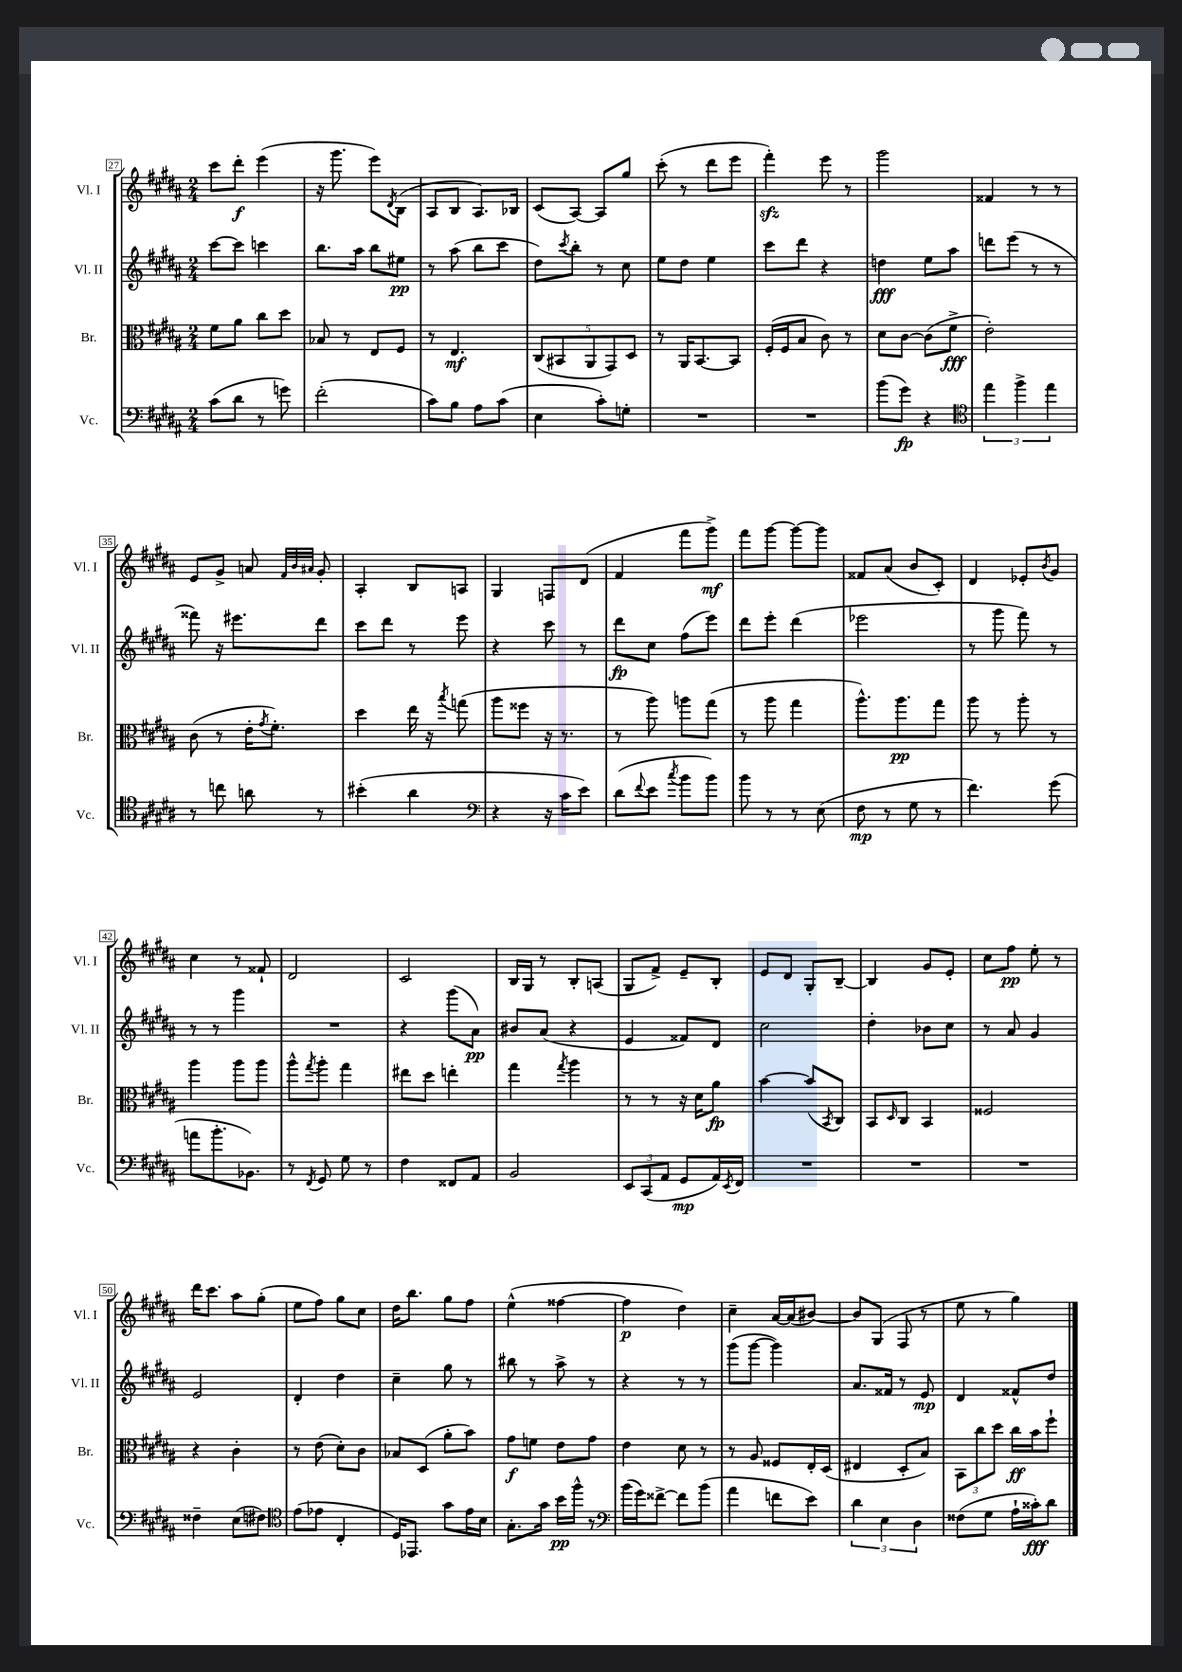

**kern	**dynam	**kern	**dynam	**kern	**dynam	**kern	**dynam
*part4	*part4	*part3	*part3	*part2	*part2	*part1	*part1
*staff4	*staff4	*staff3	*staff3	*staff2	*staff2	*staff1	*staff1
*I"Vc.	*	*I"Br.	*	*I"Vl. II	*	*I"Vl. I	*
*I'Vc.	*	*I'Br.	*	*I'Vl. II	*	*I'Vl. I	*
*clefF4	*	*clefC3	*	*clefG2	*	*clefG2	*
*k[f#c#g#d#a#]	*	*k[f#c#g#d#a#]	*	*k[f#c#g#d#a#]	*	*k[f#c#g#d#a#]	*
*M2/4	*	*M2/4	*	*M2/4	*	*M2/4	*
=27	=27	=27	=27	=27	=27	=27	=27
(8c#\L	.	8f#\L	.	[8ccc#\L	.	8ccc#\L	.
8d#\J	.	8a#\J	.	8ccc#\J]	.	8ddd#'\J	f
8r	.	8cc#\L	.	4cccn\	.	(4eee\	.
8gn\)	.	8dd#\J	.	.	.	.	.
=28	=28	=28	=28	=28	=28	=28	=28
(2f#'\	.	8B-X/	.	8.bb\L	.	16r	.
.	.	.	.	.	.	8.ggg#\	.
.	.	8r	.	.	.	.	.
.	.	.	.	16aa#\Jk	.	.	.
.	.	8E/L	.	8bb\L	.	8eee\L)	.
.	.	.	.	.	.	8qd#/	.
.	.	8F#/J	.	8ee#X\J	pp	(8B\J	.
=29	=29	=29	=29	=29	=29	=29	=29
8c#\L)	.	8r	.	8r	.	8A#/L	.
8B\J	.	4.E/	mf	(8aa#\	.	8B/J	.
8A#\L	.	.	.	8bb\L	.	8.A#/L)	.
(8c#\J	.	.	.	8ccc#\J	.	.	.
.	.	.	.	.	.	16B-X/Jk	.
=30	=30	=30	=30	=30	=30	=30	=30
4E\	.	(10C#/L	.	8dd#\L)	.	(8c#/L	.
.	.	10BB#X/	.	.	.	.	.
.	.	.	.	8qccc#/	.	.	.
.	.	.	.	8bb'\J	.	[8A#/J)	.
.	.	10AA#/	.	.	.	.	.
8c#'\L)	.	.	.	8r	.	8A#/L]	.
.	.	10GG#/)	.	.	.	.	.
8Gn'\J	.	.	.	8cc#\	.	8gg#/J	.
.	.	10D#/J	.	.	.	.	.
=31	=31	=31	=31	=31	=31	=31	=31
2r	.	8r	.	8ee\L	.	(8ccc#'\	.
.	.	16AA#/KL	.	8dd#\J	.	8r	.
.	.	[8.BB/	.	.	.	.	.
.	.	.	.	4ee\	.	8ddd#\L	.
.	.	8BB/J]	.	.	.	8eee\J	.
=32	=32	=32	=32	=32	=32	=32	=32
2r	.	(16F#'/LL	.	8ccc#\L	.	4fff#zz'\)	.
.	.	16F#/J	.	.	.	.	.
.	.	8B/J	.	8ddd#\J	.	.	.
.	.	8c#\)	.	4r	.	8eee\	.
.	.	8r	.	.	.	8r	.
=33	=33	=33	=33	=33	=33	=33	=33
(8b\L	.	8d#\L	.	4ddn\	fff	2ggg#\	.
8g#\J)	fp	[8c#\J	.	.	.	.	.
4r	.	(8c#\L]	.	8ee\L	.	.	.
.	.	8f#^\J	fff	8aa#\J	.	.	.
=34	=34	=34	=34	=34	=34	=34	=34
*clefC4	*	*	*	*	*	*	*
6ee\	.	2e'\)	.	8dddn\L	.	4f##X/	.
.	.	.	.	(8eee\J	.	.	.
6ff#^\	.	.	.	.	.	.	.
.	.	.	.	8r	.	8r	.
6ee\	.	.	.	.	.	.	.
.	.	.	.	8r	.	8r	.
!!LO:LB:g=z
=35	=35	=35	=35	=35	=35	=35	=35
8r	.	(8c#\	.	8fff##X\)	.	8e/L	.
8ccn\	.	8r	.	16r	.	8g#^/J	.
.	.	.	.	8.eee#X\L	.	.	.
8an\	.	16e'\KL	.	.	.	8an/	.
.	.	8qg#/	.	.	.	.	.
.	.	8.f#'\J)	.	.	.	.	.
.	.	.	.	.	.	32qqf#/LLL	.
.	.	.	.	.	.	32qqb/	.
.	.	.	.	.	.	32qqa#X/JJJ	.
8r	.	.	.	8ddd#\J	.	8g#'/	.
=36	=36	=36	=36	=36	=36	=36	=36
(4b#X'\	.	4dd#\	.	8ccc#\L	.	4A#'/	.
.	.	.	.	8ddd#\J	.	.	.
4a#\	.	16ee\	.	8r	.	8B/L	.
.	.	16r	.	.	.	.	.
.	.	8qbb/	.	.	.	.	.
.	.	(8ggn\	.	8eee\	.	8An/J	.
=37	=37	=37	=37	=37	=37	=37	=37
*clefF4	*	*	*	*	*	*	*
4r	.	8aa#\L	.	4r	.	4G#/	.
.	.	8ff##X\J	.	.	.	.	.
16r	.	16r	.	8ccc#\	.	8Fn/L	.
16c#\KL	.	8.r	.	.	.	.	.
8e\J)	.	.	.	8r	.	(8d#/J	.
=38	=38	=38	=38	=38	=38	=38	=38
(8d#\L	.	8r	.	8ddd#\L	fp	4f#/	.
8qqf#/	.	.	.	.	.	.	.
8e\J	.	8aa#\)	.	8cc#\J	.	.	.
8qcc#/	.	.	.	.	.	.	.
8b\L	.	8aan\L	.	(8ff#\L	.	8fff#\L	.
8b\J)	.	(8gg#\J	.	8eee\J)	.	8ggg#^\J)	mf
=39	=39	=39	=39	=39	=39	=39	=39
8b\	.	8r	.	8ddd#\L	.	8fff#\L	.
8r	.	8aa#\	.	8eee'\J	.	[8ggg#\J	.
8r	.	4gg#\	.	(4ddd#\	.	8ggg#\L_	.
(8E\	.	.	.	.	.	8ggg#\J]	.
=40	=40	=40	=40	=40	=40	=40	=40
8F#\	mp	8.aa#^^\L)	.	2eee-X\	.	8f##X/L	.
8r	.	.	.	.	.	(8a#/J	.
.	.	8.aa#\	pp	.	.	.	.
8G#\	.	.	.	.	.	8b/L	.
8r	.	8gg#\J	.	.	.	8c#'/J)	.
=41	=41	=41	=41	=41	=41	=41	=41
4.f#\)	.	8aa#\	.	8r	.	4d#/	.
.	.	8r	.	8ggg#\	.	.	.
.	.	8aa#'\	.	8fff#\)	.	8e-X'/L	.
.	.	.	.	.	.	8qb/	.
(8g#\	.	8r	.	8r	.	8g#/J	.
!!LO:LB:g=z
=42	=42	=42	=42	=42	=42	=42	=42
8an\L	.	4aa#\	.	8r	.	4cc#\	.
8.b'\	.	.	.	8r	.	.	.
.	.	8aa#\L	.	4ggg#\	.	8r	.
8.BB-X\J)	.	.	.	.	.	.	.
.	.	8aa#\J	.	.	.	8f##X`/	.
=43	=43	=43	=43	=43	=43	=43	=43
8r	.	8aa#^^\L	.	2r	.	2d#/	.
8qFF#/	.	8qgg#/	.	.	.	.	.
8GG#/	.	8aa#'\J	.	.	.	.	.
8G#\	.	4gg#\	.	.	.	.	.
8r	.	.	.	.	.	.	.
=44	=44	=44	=44	=44	=44	=44	=44
4F#\	.	8ee#X\L	.	4r	.	2c#/	.
.	.	8dd#\J	.	.	.	.	.
8FF##X/L	.	4een'\	.	(8ggg#\L	.	.	.
8AA#/J	.	.	.	8a#\J)	pp	.	.
=45	=45	=45	=45	=45	=45	=45	=45
2BB/	.	4gg#\	.	8b#X/L	.	16B/LL	.
.	.	.	.	.	.	16G#/JJ	.
.	.	.	.	(8a#/J	.	8r	.
.	.	8qgg#/	.	.	.	.	.
.	.	4aa#\	.	4r	.	8B'/L	.
.	.	.	.	.	.	(8An/J	.
=46	=46	=46	=46	=46	=46	=46	=46
12EE/L	.	8r	.	4e/	.	8G#/L	.
(12CC#/	.	.	.	.	.	.	.
.	.	8r	.	.	.	8f#^/J)	.
12AA#/J	.	.	.	.	.	.	.
8GG#/L	mp	16r	.	8f##X/L)	.	8e~/L	.
.	.	16d#\KL	.	.	.	.	.
16AA#/L)	.	8a#\J	fp	8d#/J	.	8B'/J	.
8qEE/	.	.	.	.	.	.	.
16FF#/JJ	.	.	.	.	.	.	.
=47	=47	=47	=47	=47	=47	=47	=47
2r	.	[4b\	.	2cc#\	.	8e/L	.
.	.	.	.	.	.	8d#/J	.
.	.	(8b/L]	.	.	.	8G#'/L	.
.	.	8qBB/	.	.	.	.	.
.	.	8C#/J)	.	.	.	[8B~/J	.
=48	=48	=48	=48	=48	=48	=48	=48
2r	.	8BB/L	.	4dd#'\	.	4B/]	.
.	.	16qqD#/	.	.	.	.	.
.	.	8C#/J	.	.	.	.	.
.	.	4BB/	.	8b-X\L	.	8g#/L	.
.	.	.	.	8cc#\J	.	8e'/J	.
=49	=49	=49	=49	=49	=49	=49	=49
2r	.	2F##X/	.	8r	.	8cc#\L	.
.	.	.	.	8a#/	.	8ff#\J	pp
.	.	.	.	4g#/	.	8ee'\	.
.	.	.	.	.	.	8r	.
!!LO:LB:g=z
=50	=50	=50	=50	=50	=50	=50	=50
4F##X~\	.	4r	.	2e/	.	16ddd#\KL	.
.	.	.	.	.	.	8.ccc#\J	.
(8E\L	.	4c#'\	.	.	.	8aa#\L	.
8F#X\J)	.	.	.	.	.	(8gg#'\J	.
=51	=51	=51	=51	=51	=51	=51	=51
*clefC4	*	*	*	*	*	*	*
(8e\L	.	8r	.	4d#'/	.	8ee\L	.
8e-X\J	.	(8e\	.	.	.	8ff#\J)	.
4C#'/	.	8d#'\L)	.	4dd#\	.	8gg#\L	.
.	.	8c#\J	.	.	.	8cc#\J	.
=52	=52	=52	=52	=52	=52	=52	=52
16D#/KL)	.	8B-X/L	.	4cc#~\	.	16dd#\KL	.
8.EE-X/J	.	.	.	.	.	8.bb\J	.
.	.	(8D#/J	.	.	.	.	.
8g#\L	.	8a#'\L	.	8gg#\	.	8gg#\L	.
16e\L	.	8b\J)	.	8r	.	8ff#\J	.
16B\JJ	.	.	.	.	.	.	.
=53	=53	=53	=53	=53	=53	=53	=53
8.G#'\L	.	8g#\L	f	8bb#X\	.	(4ee^^\	.
.	.	8fn\J	.	8r	.	.	.
16g#\Jk	.	.	.	.	.	.	.
16b\LL	pp	8e\L	.	8aa#^\	.	[4ff##X\	.
16ff#^^\JJ	.	.	.	.	.	.	.
8r	.	8g#\J	.	8r	.	.	.
=54	=54	=54	=54	=54	=54	=54	=54
*clefF4	*	*	*	*	*	*	*
(16b\LL	.	4e\	.	4r	.	4ff##\]	p
16g#\J)	.	.	.	.	.	.	.
[8f##X^\J	.	.	.	.	.	.	.
8f##\L]	.	8d#\	.	8r	.	4dd#\)	.
(8b\J	.	8r	.	8r	.	.	.
=55	=55	=55	=55	=55	=55	=55	=55
4a#\	.	8r	.	(8ggg#\L	.	4cc#~\	.
.	.	8A#/	.	[8ggg#\J	.	.	.
8fn\L	.	8F##X/L	.	4ggg#\])	.	[16a#/LL	.
.	.	.	.	.	.	(16a#/J]	.
8e\J)	.	16E'/L	.	.	.	[8b#X/J)	.
.	.	(16D#/JJ	.	.	.	.	.
=56	=56	=56	=56	=56	=56	=56	=56
6d#\	.	4E#X/	.	8.a#/L	.	8b#/L]	.
.	.	.	.	.	.	(8G#/J	.
6E\	.	.	.	.	.	.	.
.	.	.	.	16f##X/Jk	.	.	.
.	.	8D#'/L	.	8r	.	8F#/	.
6D#\	.	.	.	.	.	.	.
.	.	8B/J)	.	8e/	mp	8r	.
=57	=57	=57	=57	=57	=57	=57	=57
(8F##X\L	.	12BB\L	.	4d#/	.	8ee\	.
.	.	12cc#\	.	.	.	.	.
8G#\J	.	.	.	.	.	8r	.
.	.	12dd#\J	.	.	.	.	.
16A#`\LL	.	16cc#\LL	ff	8f##X^^/L	.	4gg#\)	.
16c##X'\J)	fff	16b\J	.	.	.	.	.
8d#\J	.	8ff#`\J	.	8dd#/J	.	.	.
==	==	==	==	==	==	==	==
*-	*-	*-	*-	*-	*-	*-	*-
